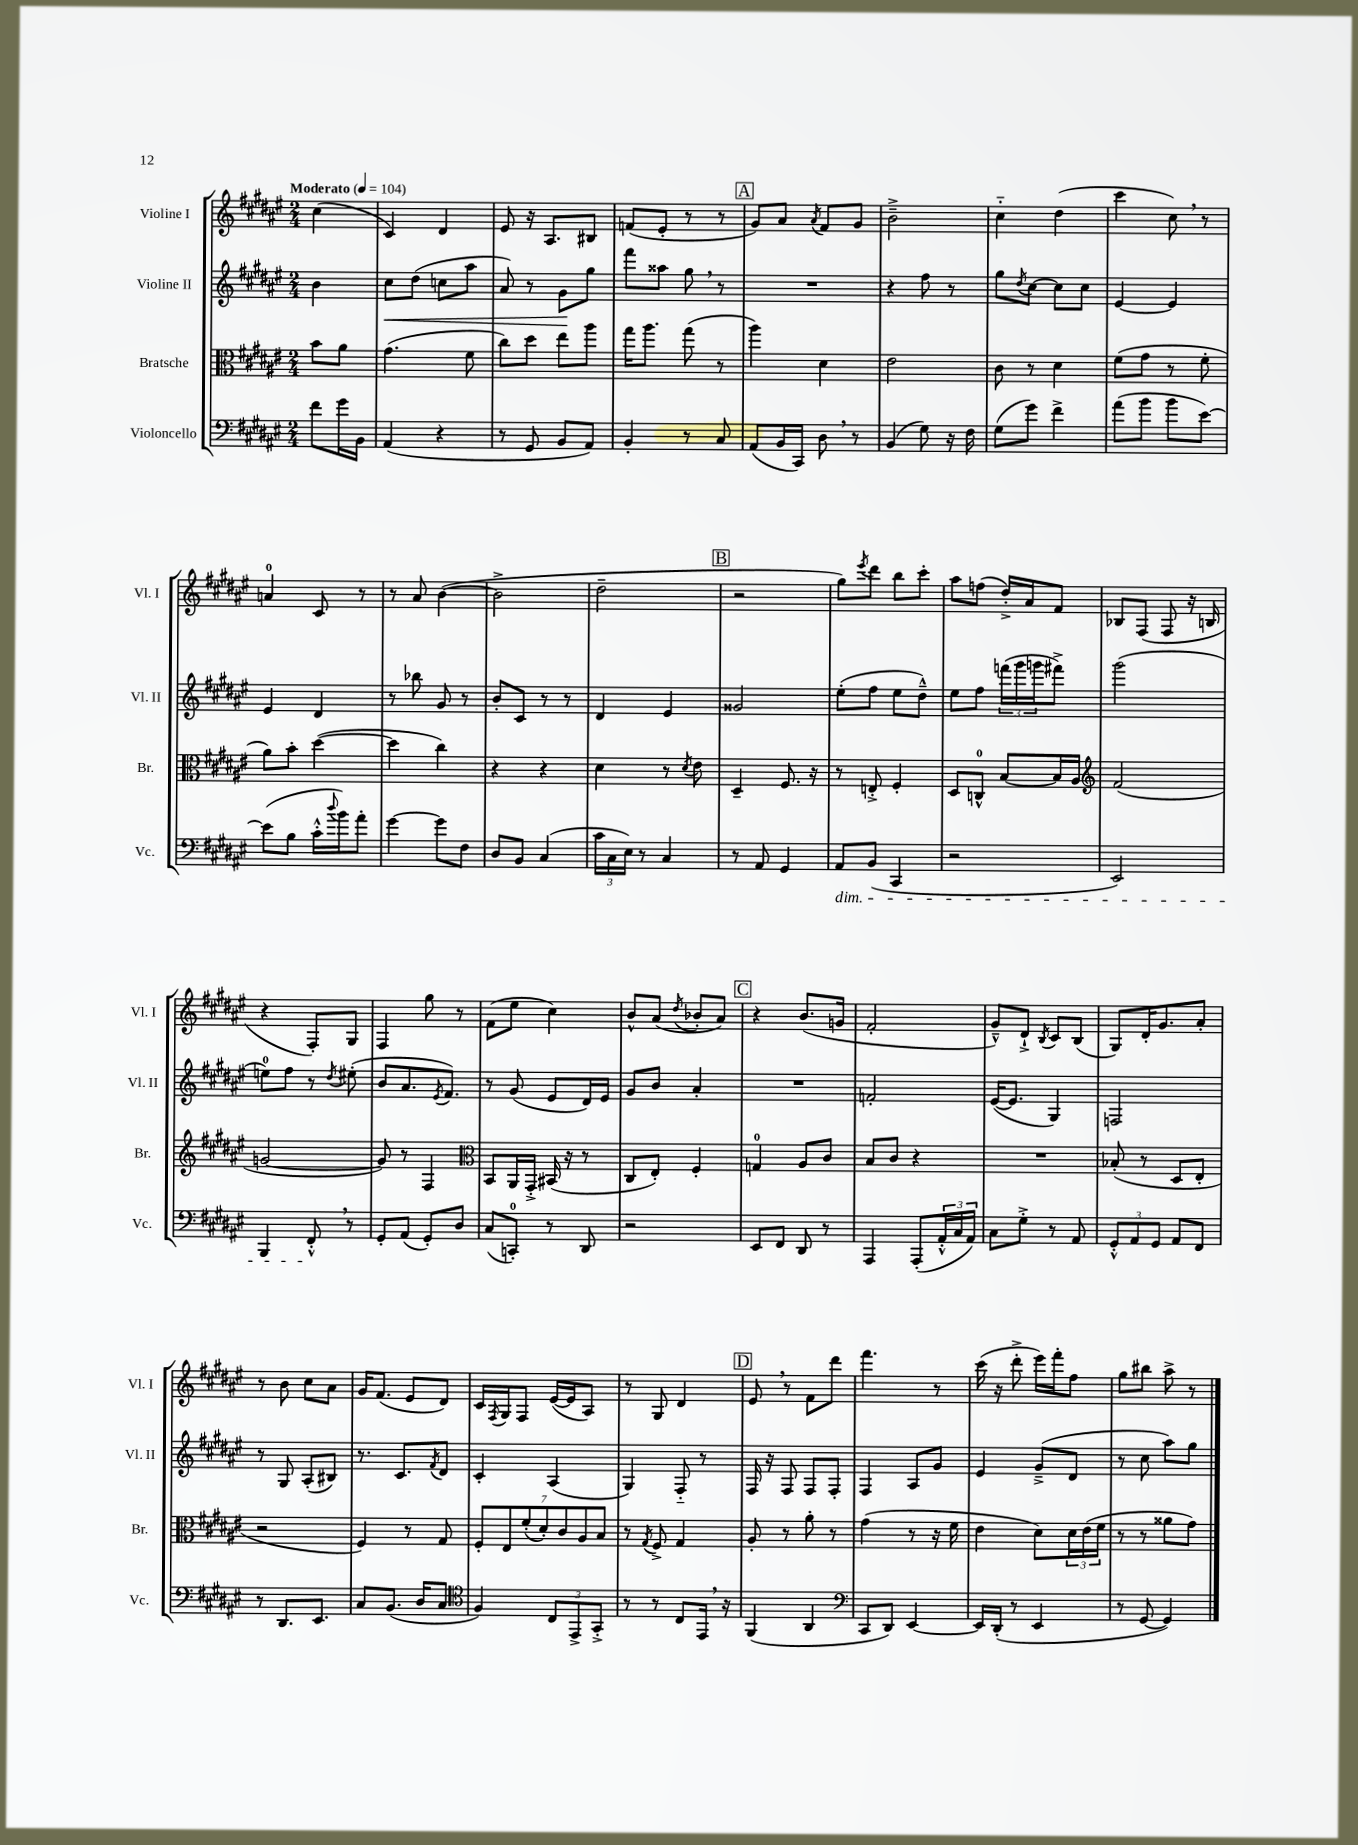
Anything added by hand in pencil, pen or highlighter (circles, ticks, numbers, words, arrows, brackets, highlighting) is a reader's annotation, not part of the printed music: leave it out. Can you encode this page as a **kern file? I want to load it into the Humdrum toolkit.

**kern	**kern	**kern	**kern
*staff4	*staff3	*staff2	*staff1
*clefF4	*clefC3	*clefG2	*clefG2
*k[f#c#g#d#a#e#]	*k[f#c#g#d#a#e#]	*k[f#c#g#d#a#e#]	*k[f#c#g#d#a#e#]
*M2/4	*M2/4	*M2/4	*M2/4
*MM104	*MM104	*MM104	*MM104
8f#\L	8b\L	4b\	(4cc#\
16g#\L	8a#\J	.	.
16BB\JJ	.	.	.
=	=	=	=
(4AA#/	(4.g#\	8cc#\L	4c#/)
.	.	(8dd#\J	.
4r	.	8cc\L	4d#/
.	8f#\	8aa#\J	.
=	=	=	=
8r	8cc#\L)	8a#/)	8e#/
8GG#/	8dd#\J	8r	16r
.	.	.	8.A#/L
8BB/L	8ee#\L	8g#\L	.
8AA#/J)	8aa#\J	8gg#\J	8B#/J
=	=	=	=
4BB'/	16gg#\LK	8fff#\L	(8f/L
.	8.aa#\J	.	.
.	.	8aa##\J	8e#'/J
8r	(8gg#\	8gg#\	8r
8C#/	8r	8r	8r
=	=	=	=
(8AA#/L	4aa#\)	2r	8g#/L)
16BB/L	.	.	8a#/J
16CC#/JJ)	.	.	.
.	.	.	8qa#/
8D#\	4d#\	.	8f#/L
8r	.	.	8g#/J
=	=	=	=
(4BB/	2e#\	4r	2b~^\
8G#\)	.	8ff#\	.
16r	.	8r	.
16F#\	.	.	.
=	=	=	=
(8G#\L	8c#\	8gg#\L	4cc#'~\
.	.	8qdd#/	.
8g#\J)	8r	[8cc#\J	.
4f#^\	4d#\	8cc#\]L	(4dd#\
.	.	8cc#\J	.
=	=	=	=
(8a#\L	(8f#\L	[4e#/	4ccc#\
8b\J	8g#\J	.	.
8b\L	8r	4e#/]	8cc#\)
[8e#\J)	8f#'\	.	8r
=	=	=	=
(8e#\]L	8a#\L)	4e#/	4a/
8B\J	8b'\J	.	.
16c#'^^\LL	([4dd#\	4d#/	8c#/
8qqdd#/	.	.	.
16b\J)	.	.	.
8a#'\J	.	.	8r
=	=	=	=
[4g#\	4dd#\]	8r	8r
.	.	8bb-\	8a#/
8g#\]L	4cc#\)	8g#/	([4b\
8F#\J	.	8r	.
=	=	=	=
8D#/L	4r	8b'/L	2b^\]
8BB/J	.	8c#/J	.
(4C#/	4r	8r	.
.	.	8r	.
=	=	=	=
24c#\LL	4d#\	4d#/	2dd#~\
24C#\	.	.	.
24E#\JJ)	.	.	.
8r	.	.	.
4C#/	8r	4e#/	.
.	8qd#/	.	.
.	8e#\	.	.
=	=	=	=
8r	4D#~/	2g##/	2r
8AA#/	.	.	.
4GG#/	8.F#/	.	.
.	16r	.	.
=	=	=	=
8AA#/L	8r	(8ee#'\L	8gg#\L)
.	.	.	8qeee#/
(8BB/J	8E'^/	8ff#\J	8ddd#\J
4CC#/	4F#'/	8ee#\L	8bb\L
.	.	8dd#~^^\J)	8ccc#'\J
=	=	=	=
2r	8D#/L	8ee#\L	8aa#\L
.	8C^^/J	8ff#\J	(8ff\J
.	[8B/L	(24fff\LL	16dd#'^/LL)
.	.	24ggg#\	.
.	.	.	16a#/J
.	.	24ggg\J	.
.	16B/]L	8fff#^\J)	8f#/J
.	16A#/JJ	.	.
=	=	=	=
*	*clefG2	*	*
2EE#/)	(2f#/	(2ggg#\	8B-/L
.	.	.	(8F#/J
.	.	.	8F#/
.	.	.	16r
.	.	.	16B/
=	=	=	=
4BBB/	[2g/	8ee\L)	4r
.	.	8ff#\J	.
8FF#'^^/	.	8r	8F#'/L)
.	.	8qdd#/	.
8r	.	(8ee#'\	8G#/J
=	=	=	=
8GG#'/L	8g/])	8b/L	4F#/
(8AA#/J	8r	8.a#/	.
8GG#'/L)	4F#/	.	8gg#\
.	.	8qe#/	.
.	.	8.f#/J)	.
8D#/J	.	.	8r
=	=	=	=
*	*clefC3	*	*
(8C#/L	8BB/L	8r	(8f#\L
8CC'/J)	16AA#/L	(8g#/	8ee#\J
.	16GG#'^/JJ	.	.
8r	(16BB#/	8e#/L	4cc#\)
.	16r	.	.
8DD#/	8r	16d#/L)	.
.	.	16e#/JJ	.
=	=	=	=
2r	8C#/L	8g#/L	8b^^/L
.	8E#'/J)	8b/J	(8a#/J
.	.	.	8qdd#/
.	4F#'/	4a#'/	8b-'/L
.	.	.	8a#/J)
=	=	=	=
8EE#/L	4G/	2r	4r
8FF#/J	.	.	.
8DD#/	8A#/L	.	(8.b/L
8r	8c#/J	.	.
.	.	.	16g/Jk
=	=	=	=
4AAA#/	8B/L	2f'/	2f#'/
.	8c#/J	.	.
(8AAA#'/L	4r	.	.
24AA#'^^/L	.	.	.
24C#/	.	.	.
24AA#/JJ)	.	.	.
=	=	=	=
8C#\L	2r	([16e#/LK	8g#~^^/L)
.	.	8.e#/]J	.
8G#'^\J	.	.	8d#`^/J
.	.	.	8qB/
8r	.	4G#/)	8c#/L
8AA#/	.	.	(8B/J
=	=	=	=
12GG#'^^/L	(8B-'/	2F/	8G#/L)
12AA#/	.	.	.
.	8r	.	16d#'/K
12GG#/J	.	.	.
.	.	.	8.g#/
8AA#/L	8D#/L	.	.
8FF#/J	8E#'/J	.	8a#'/J
=	=	=	=
8r	2r	8r	8r
8.DD#/L	.	8G#/	8b\
.	.	(8A#'/L	8cc#\L
8.EE#/J	.	.	.
.	.	8B#/J)	8a#\J
=	=	=	=
8C#/L	4F#/)	8.r	16g#/LK
.	.	.	(8.f#/J
(8.BB/J	.	.	.
.	.	8.c#/L	.
.	8r	.	8e#/L
16D#/LK	.	.	.
.	.	8qf#/	.
8C#/J	8G#/	8d#/J	8d#/J)
=	=	=	=
*clefC4	*	*	*
4F#/)	14F#'/L	4c#'/	16c#/LL
.	.	.	8qF#/
.	.	.	16G#/J
.	14E#/	.	.
.	.	.	8F#/J
.	(14f#'/	.	.
.	14d#'/)	.	.
12C#/L	.	(4A#/	([16e#/LL
.	14c#/	.	.
.	.	.	16e#/]J
12EE#^/	.	.	.
.	14A#/	.	.
.	.	.	8A#/J)
12GG#'^/J	.	.	.
.	14B/J	.	.
=	=	=	=
8r	8r	4G#/)	8r
.	8qG#/	.	.
8r	8F#^/	.	8G#/
8C#/L	4G#/	8F#'~/	4d#/
16EE#/Jk	.	8r	.
16r	.	.	.
=	=	=	=
(4FF#/	8A#'/	16F#/	8e#/
.	.	16r	.
.	8r	8F#/	8r
4AA#/	8a#'\	8F#/L	8f#\L
.	8r	8F#'/J	8ddd#\J
=	=	=	=
*clefF4	*	*	*
8CC#/L	(4g#\	4F#/	4.fff#\
8DD#/J)	.	.	.
[4EE#/	8r	8A#/L	.
.	16r	8g#/J	8r
.	16f#\	.	.
=	=	=	=
16EE#/]LL	4e#\	4e#/	(16ccc#\
(16DD#'/JJ	.	.	16r
8r	.	.	8ddd#'^\
4EE#/	8d#\L)	(8g#~^/L	16eee#\LL)
.	.	.	16fff#'\J
.	24d#\L	8d#/J	8ff#\J
.	(24e#\	.	.
.	24f#\JJ	.	.
=	=	=	=
8r	8r	8r	8gg#\L
[8GG#/	8r	8cc#\	8bb#\J
4GG#/])	8a##\L	8aa#\L)	8aa#^\
.	8g#\J)	8gg#\J	8r
==	==	==	==
*-	*-	*-	*-
